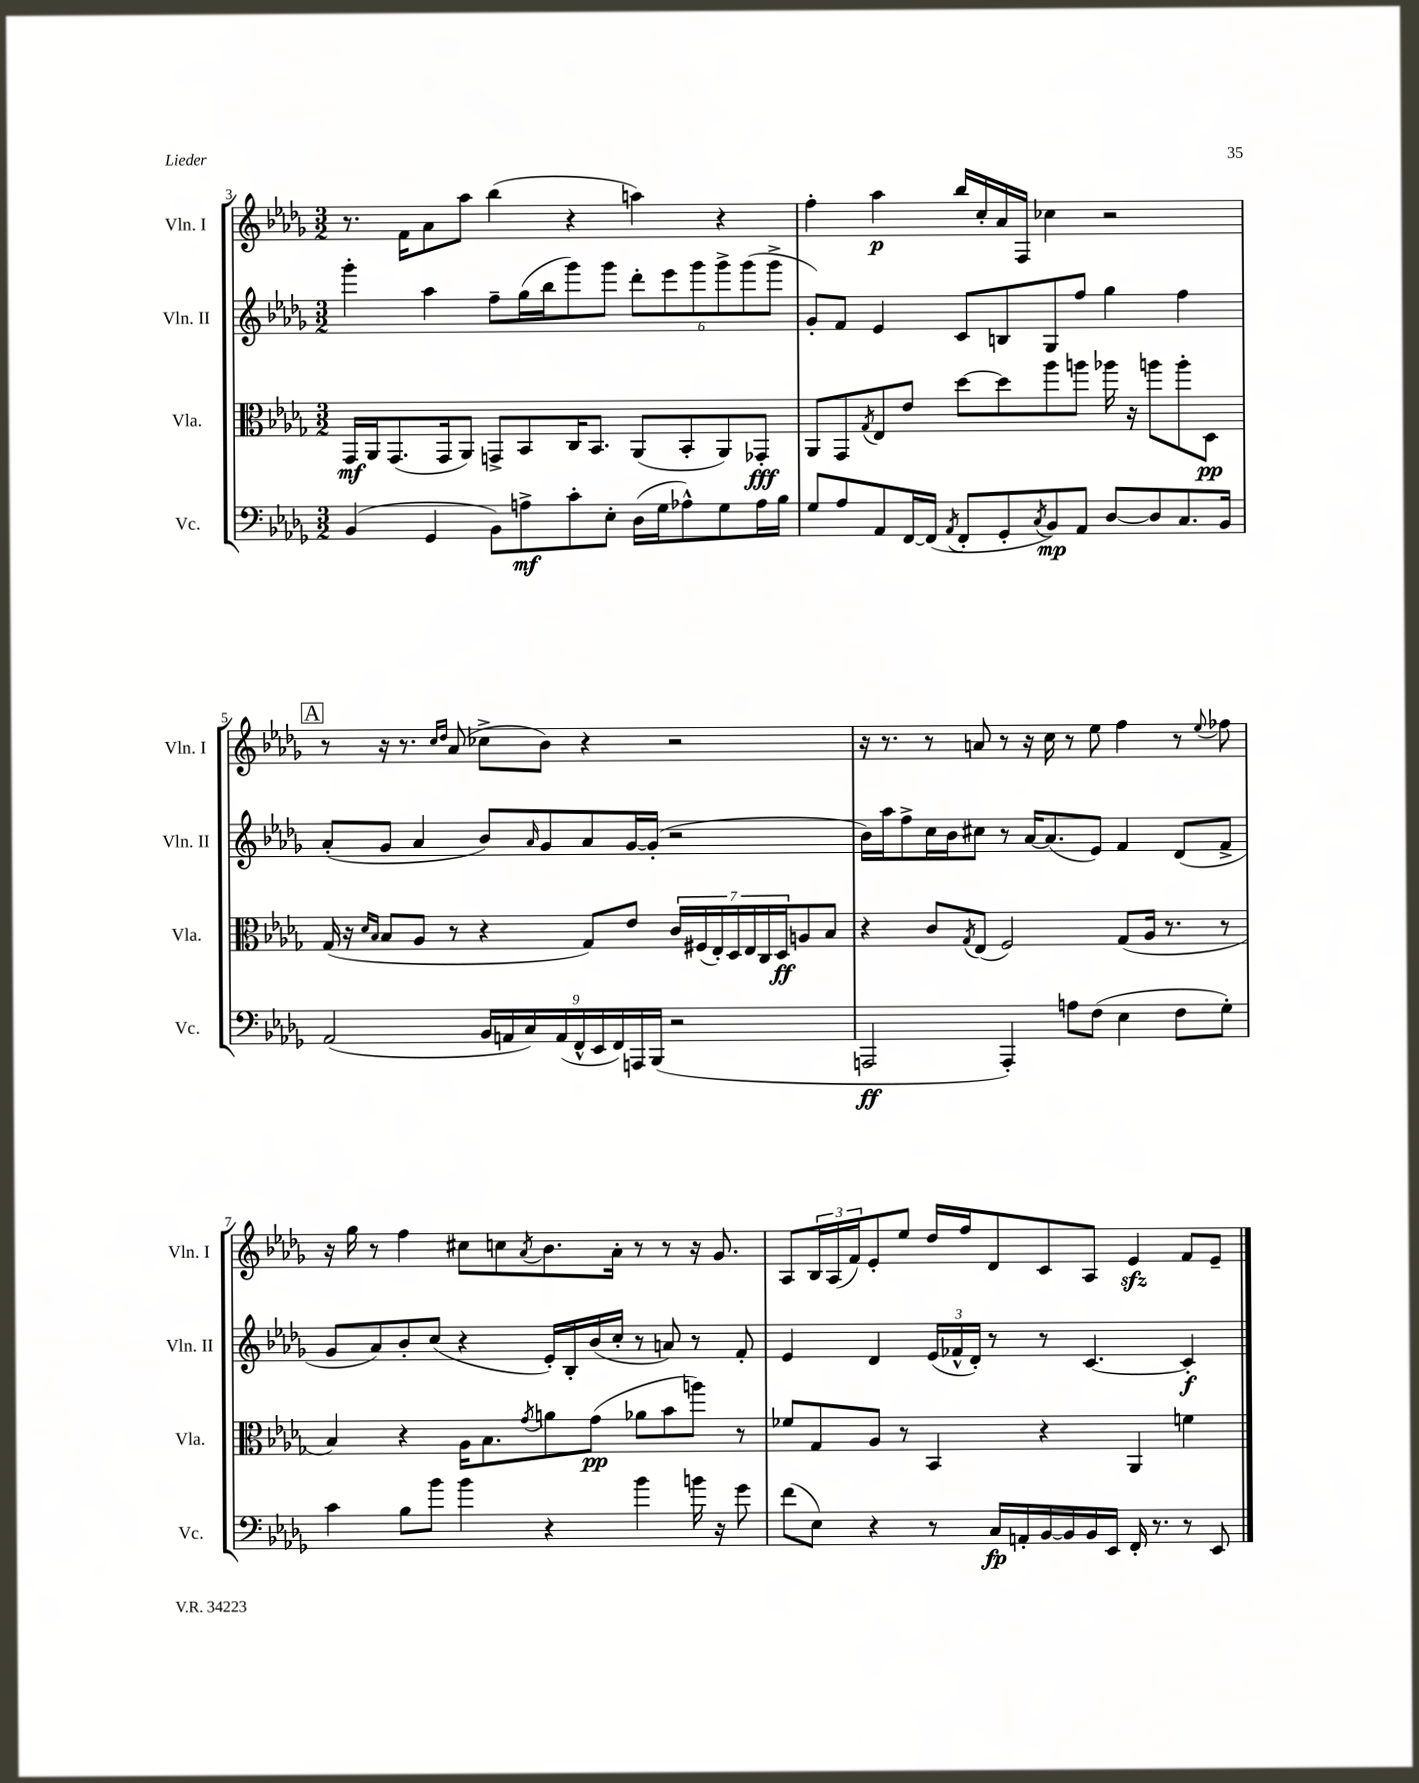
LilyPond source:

<<
\new StaffGroup <<
\new Staff = "s0" \with { instrumentName = "Vln. I" shortInstrumentName = "Vln. I" } {
    \clef treble \key des \major \numericTimeSignature \time 3/2
    r8. f'16 aes'8 aes''8 bes''4( r4 a''4) r4 |
    f''4-. aes''4\p bes''16 c''16-. aes'16 f16 ces''4 r2 |
    \mark \markup { \box "A" } r8 r16 r8. \grace { c''16 des''16 } aes'8( ces''8-> bes'8) r4 r2 |
    r16 r8. r8 a'8 r8 r16 c''16 r8 ees''8 f''4 r8 \appoggiatura { ees''8 } fes''8 |
    r16 ges''16 r8 f''4 cis''8 c''8 \acciaccatura { aes'8 } bes'8. aes'16-. r8 r8 r16 ges'8. |
    aes8 \tuplet 3/2 { bes16 aes16( f'16) } ees'8-. ees''8 des''16 f''16 des'8 c'8 aes8 ees'4\sfz f'8 ees'8-- \bar "|." |
}
\new Staff = "s1" \with { instrumentName = "Vln. II" shortInstrumentName = "Vln. II" } {
    \clef treble \key des \major \numericTimeSignature \time 3/2
    ges'''4-. aes''4 f''8-- ges''16( bes''16 ges'''8) ges'''8 \tuplet 6/4 { des'''8-. ees'''8 ges'''8 ges'''8-> ges'''8( ges'''8-> } |
    ges'8-.) f'8 ees'4 c'8 b8 ges8 f''8 ges''4 f''4 |
    \mark \markup { \box "A" } aes'8-.( ges'8 aes'4 bes'8) \grace { aes'16 } ges'8 aes'8 ges'16~ ges'16-.( r2 |
    bes'16) aes''16 f''8-> c''16 bes'16 cis''8 r8 aes'16~ aes'8.( ees'8) f'4 des'8( f'8-> |
    ges'8 aes'8) bes'8-. c''8( r4 ees'16-.) bes16-. bes'16( c''16-. r8 a'8) r8 f'8-. |
    ees'4 des'4 \tuplet 3/2 { ees'16( fes'16-^ des'16-.) } r8 r8 c'4.~ c'4-.\f \bar "|." |
}
\new Staff = "s2" \with { instrumentName = "Vla." shortInstrumentName = "Vla." } {
    \clef alto \key des \major \numericTimeSignature \time 3/2
    ges,16\mf aes,16 ges,8.( ges,16 aes,8) g,8-> bes,8 c16 bes,8. aes,8( bes,8-. aes,8) ges,8-.\fff |
    aes,8 ges,8 \acciaccatura { ges8 } ees8 ees'8 des''8~ des''8 aes''8 a''8 aes''16 r16 a''8 a''8-. des8\pp |
    \mark \markup { \box "A" } ges16( r16 \grace { des'16 bes16 } bes8 aes8 r8 r4 ges8) ees'8 \tuplet 7/4 { c'16 fis16( ees16-.) des16 ees16 c16 des16\ff } a8 bes8 |
    r4 c'8 \acciaccatura { ges8 } ees8( f2) ges8( aes16 r8. r8 |
    bes4) r4 aes16 bes8. \acciaccatura { ges'8 } a'8 ges'8\pp( aes'8 bes'8 a''8) r8 |
    fes'8 ges8 aes8 r8 bes,4 r4 aes,4 f'4 \bar "|." |
}
\new Staff = "s3" \with { instrumentName = "Vc." shortInstrumentName = "Vc." } {
    \clef bass \key des \major \numericTimeSignature \time 3/2
    bes,4( ges,4 bes,8) a8->\mf c'8-. ees8-. des16( ges16 aes8-^) ges8 aes16 bes16 |
    ges8 aes8 aes,8 f,16~ f,16( \acciaccatura { aes,8 } f,8-. ges,8-. \acciaccatura { c8 } bes,8\mp) aes,8 des8~ des8 c8. bes,16 |
    \mark \markup { \box "A" } aes,2( \tuplet 9/8 { bes,16 a,16 c16) a,16( f,16-^ ees,16 f,16) a,,16 bes,,16( } r2 |
    a,,2\ff a,,4-.) a8 f8( ees4 f8 ges8-.) |
    c'4 bes8 bes'8 bes'4 r4 bes'4 b'16 r16 ges'8 |
    f'8( ees8) r4 r8 c16\fp a,16-. bes,16~ bes,16 bes,16 ees,16 f,16-. r8. r8 ees,8 \bar "|." |
}
>>
>>
\layout { \context { \Score currentBarNumber = #3 } }
